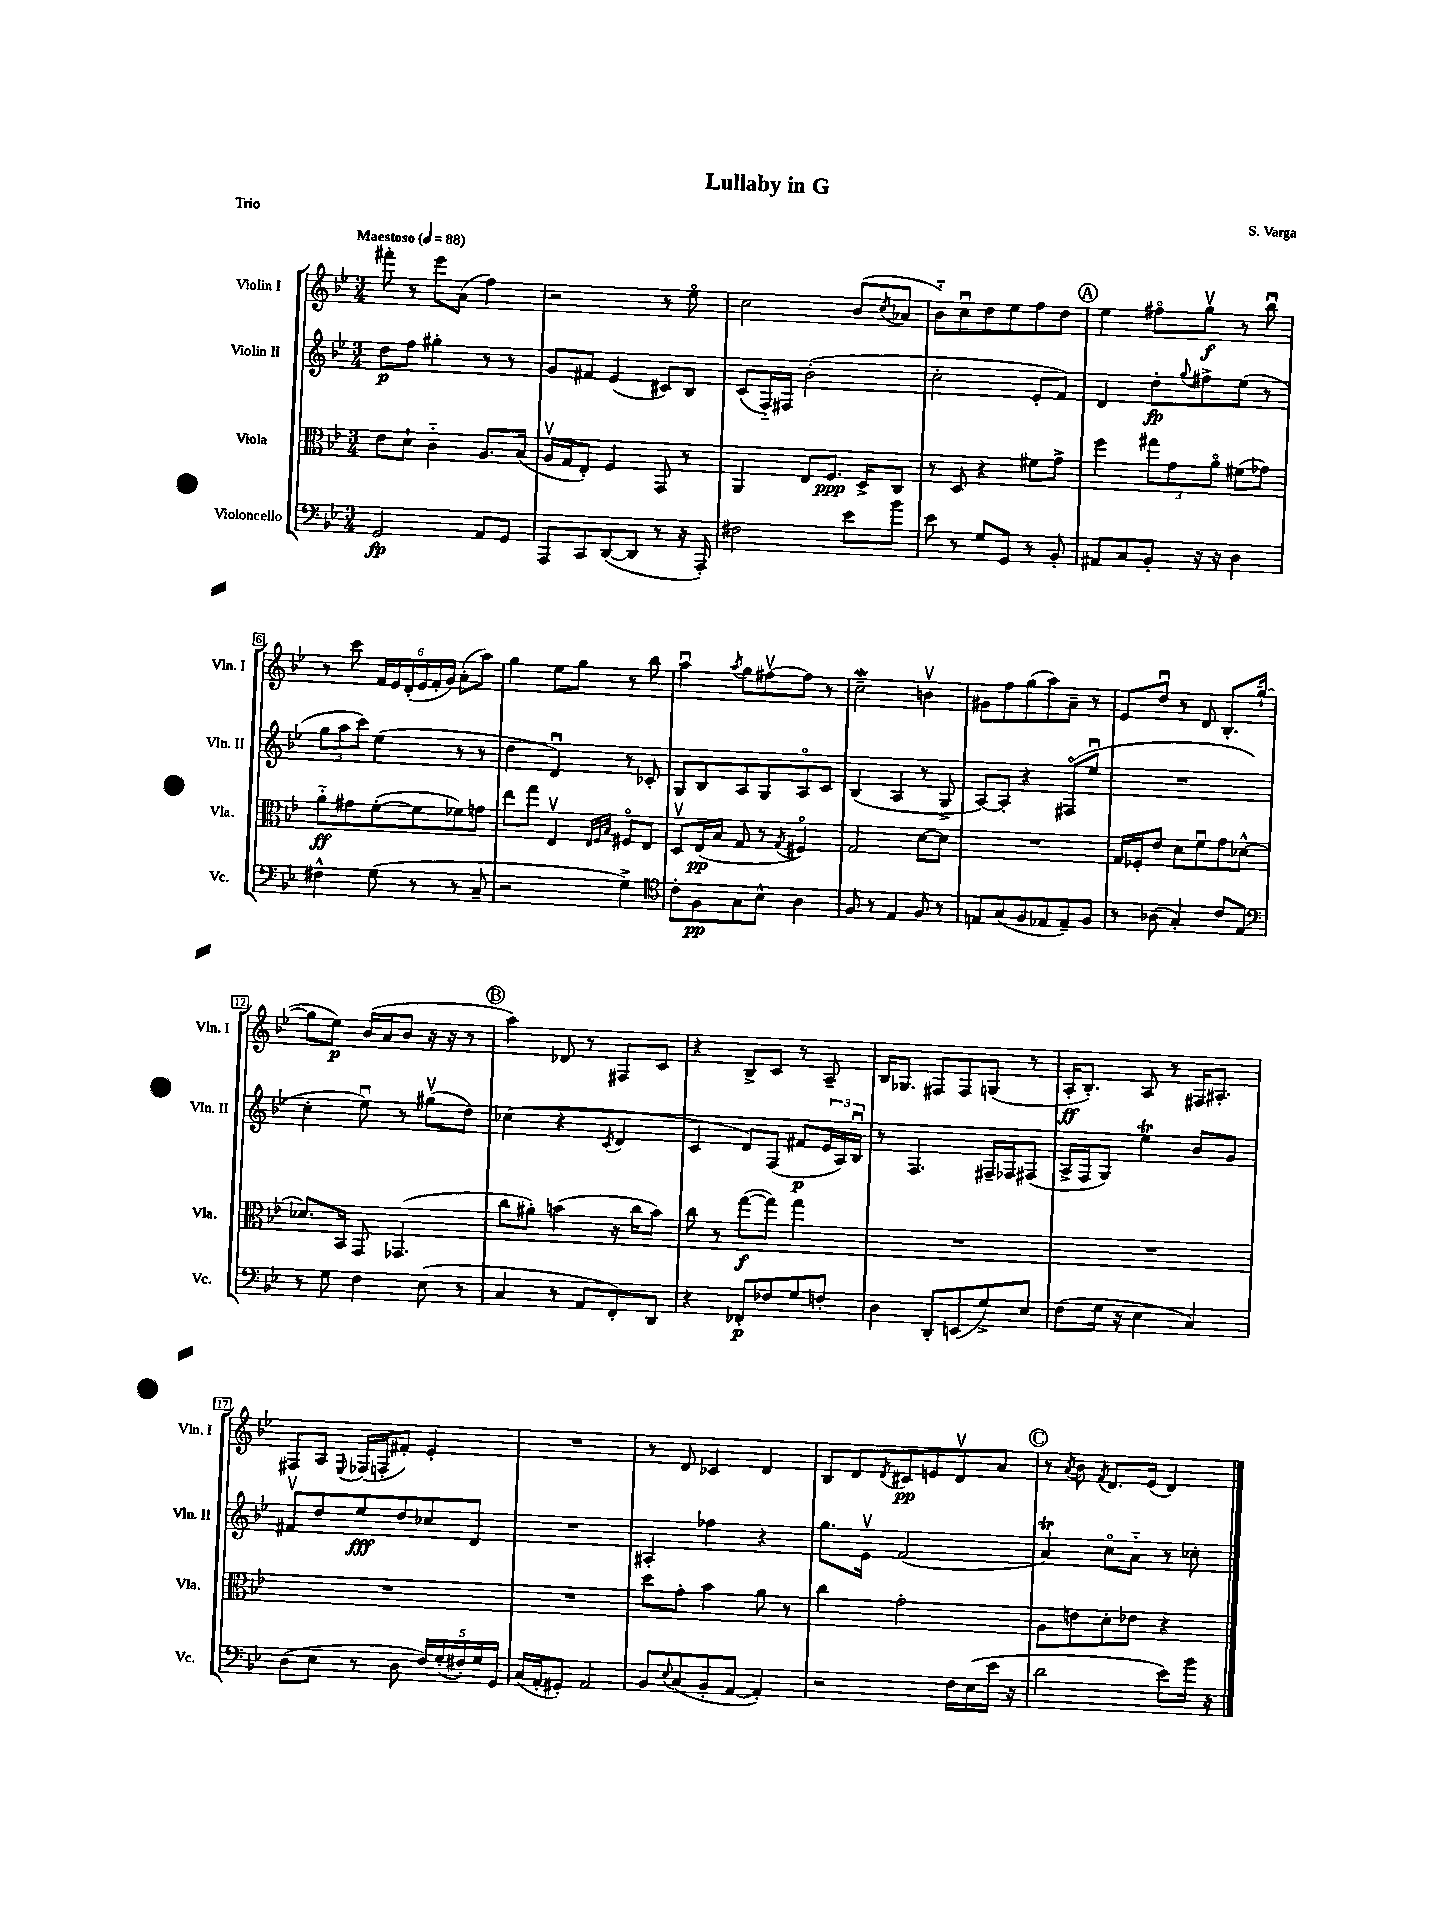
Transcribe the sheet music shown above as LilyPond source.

\header { title = "Lullaby in G" composer = "S. Varga" piece = "Trio" }
<<
\new StaffGroup <<
\new Staff = "s0" \with { instrumentName = "Violin I" shortInstrumentName = "Vln. I" } {
    \clef treble \key bes \major \numericTimeSignature \time 3/4 \tempo "Maestoso" 4 = 88
    fis'''8-. r8 ees'''8 a'8( f''4) |
    r2 r8 ees''8\flageolet |
    c''2 bes'8( \acciaccatura { c''8 } aes'8 |
    bes'8-_) c''8\downbow d''8 ees''8 f''8 d''8 |
    \mark \markup { \circle "A" } ees''4 fis''8\flageolet g''8\upbow\f r8 bes''8\downbow |
    r8 c'''8 \tuplet 6/4 { f'16 ees'16 d'16-.( ees'16 f'16-. g'16) } a'8-.( a''8) |
    g''4 ees''8 g''8 r8 bes''8 |
    a''4\downbow \acciaccatura { a''8 } g''8 fis''8~\upbow fis''8 r8 |
    c''2--\mordent b'4\upbow |
    gis'8 f''8 g''8( a''8) a'8-- r8 |
    ees'8 d''8\downbow r8 d'8 bes8.-. g''16~-!( |
    g''8 ees''8\p) bes'16( a'16 bes'8 r16 r16 r8 |
    \mark \markup { \circle "B" } a''4) des'8 r8 fis8 c'8 |
    r4 bes8-> c'8 r8 a8-- |
    bes16 ges8. fis8 fis8 g8( r8 |
    a16-.\ff bes8.-.) a8 r8 fis16 ais8.-. |
    fis8 a8 \appoggiatura { ees8 } fes16( f16-. fis'8-.) ees'4-. |
    R2. |
    r8 d'8 ces'4 d'4 |
    bes8 d'8 \acciaccatura { d'8 } cis'8\pp e'8 d'8\upbow a'8 |
    \mark \markup { \circle "C" } r8 \acciaccatura { a'8 } bes'8 \acciaccatura { f'8 } d'8. ees'16( d'4) \bar "|." |
}
\new Staff = "s1" \with { instrumentName = "Violin II" shortInstrumentName = "Vln. II" } {
    \clef treble \key bes \major \numericTimeSignature \time 3/4
    d''8\p f''8 gis''4-. r8 r8 |
    g'8 fis'8 ees'4( cis'8) bes8 |
    c'8( f16-_) fis16 bes'2-.( |
    c''2-. ees'8-. f'8) |
    \mark \markup { \circle "A" } d'4 d''8-.\fp \appoggiatura { g''8 } fis''8-> ees''8( r8 |
    \tuplet 3/2 { g''8 a''8 c'''8) } ees''4( r8 r8 |
    d''4 d'4\downbow) r8 ces'8-. |
    g8 bes8 a8 g8 a8\flageolet c'8 |
    bes4( a4 r8 g8-> |
    a8~) a8-. r4 fis8\flageolet( ees''8\downbow |
    R2. |
    c''4-. ees''8\downbow) r8 gis''8\upbow( d''8) |
    \mark \markup { \circle "B" } ces''4( r4 \acciaccatura { c'8 } d'4 |
    c'4 d'8) f8( fis'8\p \tuplet 3/2 { ees'16 a16) bes16\downbow } |
    r8 f4. fis16-- fes16 fis8( |
    a16-> f16 g8) ees''4\trill bes'8 g'8 |
    fis'8\upbow d''8 ees''8\fff d''8 ces''8 d'8 |
    R2. |
    ais4-. fes''4 r4 |
    g''8. ees'16\upbow f'2( |
    \mark \markup { \circle "C" } a'4\trill) c''8\flageolet a'8-_ r8 ces''8-. \bar "|." |
}
\new Staff = "s2" \with { instrumentName = "Viola" shortInstrumentName = "Vla." } {
    \clef alto \key bes \major \numericTimeSignature \time 3/4
    ees'8 d'8-! c'4-_ a8. bes16( |
    a16\upbow g16 ees8-.) f4 g,8 r8 |
    a,4 ees8 f8.\ppp d16-> c8 |
    r8 d8 r4 fis'8 g'8-> |
    \mark \markup { \circle "A" } f''4 \tuplet 3/2 { gis''8 g'8 a'8\flageolet } fis'8( ges'8) |
    a'8-_\ff gis'8 f'8~-.( f'8 fes'8) g'8 |
    ees''8 g''8 ees4\upbow \grace { ees32 f32 bes32 } fis8\flageolet ees8 |
    d8\upbow ees16\pp( bes16 g8 r8 \acciaccatura { g8 } fis4\flageolet) |
    g2 d'8~ d'8 |
    R2. |
    g16 fes16-. ees'8 d'8 f'8\downbow g'8 des'8~-^ |
    des'8. bes,16 g,8 ges,4.( |
    \mark \markup { \circle "B" } c''8 ais'8-.) b'4( r16 c''16 b'8) |
    c''8 r8 g''8~\f( g''8) g''4 |
    R2. |
    R2. |
    R2. |
    R2. |
    d''8 g'8-. bes'4 a'8 r8 |
    c''4 g'2-. |
    \mark \markup { \circle "C" } a8 e'8 d'8-. ees'8 r4 \bar "|." |
}
\new Staff = "s3" \with { instrumentName = "Violoncello" shortInstrumentName = "Vc." } {
    \clef bass \key bes \major \numericTimeSignature \time 3/4
    g,2\fp a,8 g,8 |
    a,,8 c,8 d,8~( d,8 r8 r16 a,,16-.) |
    fis2 ees'8 bes'8 |
    ees'8 r8 g8 g,8 r8 bes,8-. |
    \mark \markup { \circle "A" } ais,8 c8 bes,8-. r16 r16 d4 |
    fis4-^ g8( r8 r8 c8-- |
    r2 g4->) |
    \clef tenor c'8-. f8\pp g8 bes8-^ a4 |
    f8 r8 ees4 f8 r8 |
    e8 g8( f8 ees8 ees8--) f8 |
    r8 aes8( g4-.) c'8 ees8 |
    \clef bass r8 g8 f4 ees8( r8 |
    \mark \markup { \circle "B" } c4 r8 a,8 f,8-.) d,8 |
    r4 fes,8-.\p fes8 g8 f8-. |
    d4 d,8-. e,8( g8->) ees8 |
    f8( g16 r16 ees4 c4) |
    d8( ees8 r8 d8 \tuplet 5/4 { f16) g16-.( fis16-.) g16 g,16 } |
    c16( a,16-. gis,8-.) a,2 |
    bes,8 \appoggiatura { ees8 } c8( bes,8-. a,8~ a,4-.) |
    r2 f16 ees16( ees'16 r16 |
    \mark \markup { \circle "C" } d'2 ees'8) bes'16 r16 \bar "|." |
}
>>
>>
\layout { \context { \Score \override BarNumber.stencil = #(make-stencil-boxer 0.1 0.3 ly:text-interface::print) } }
